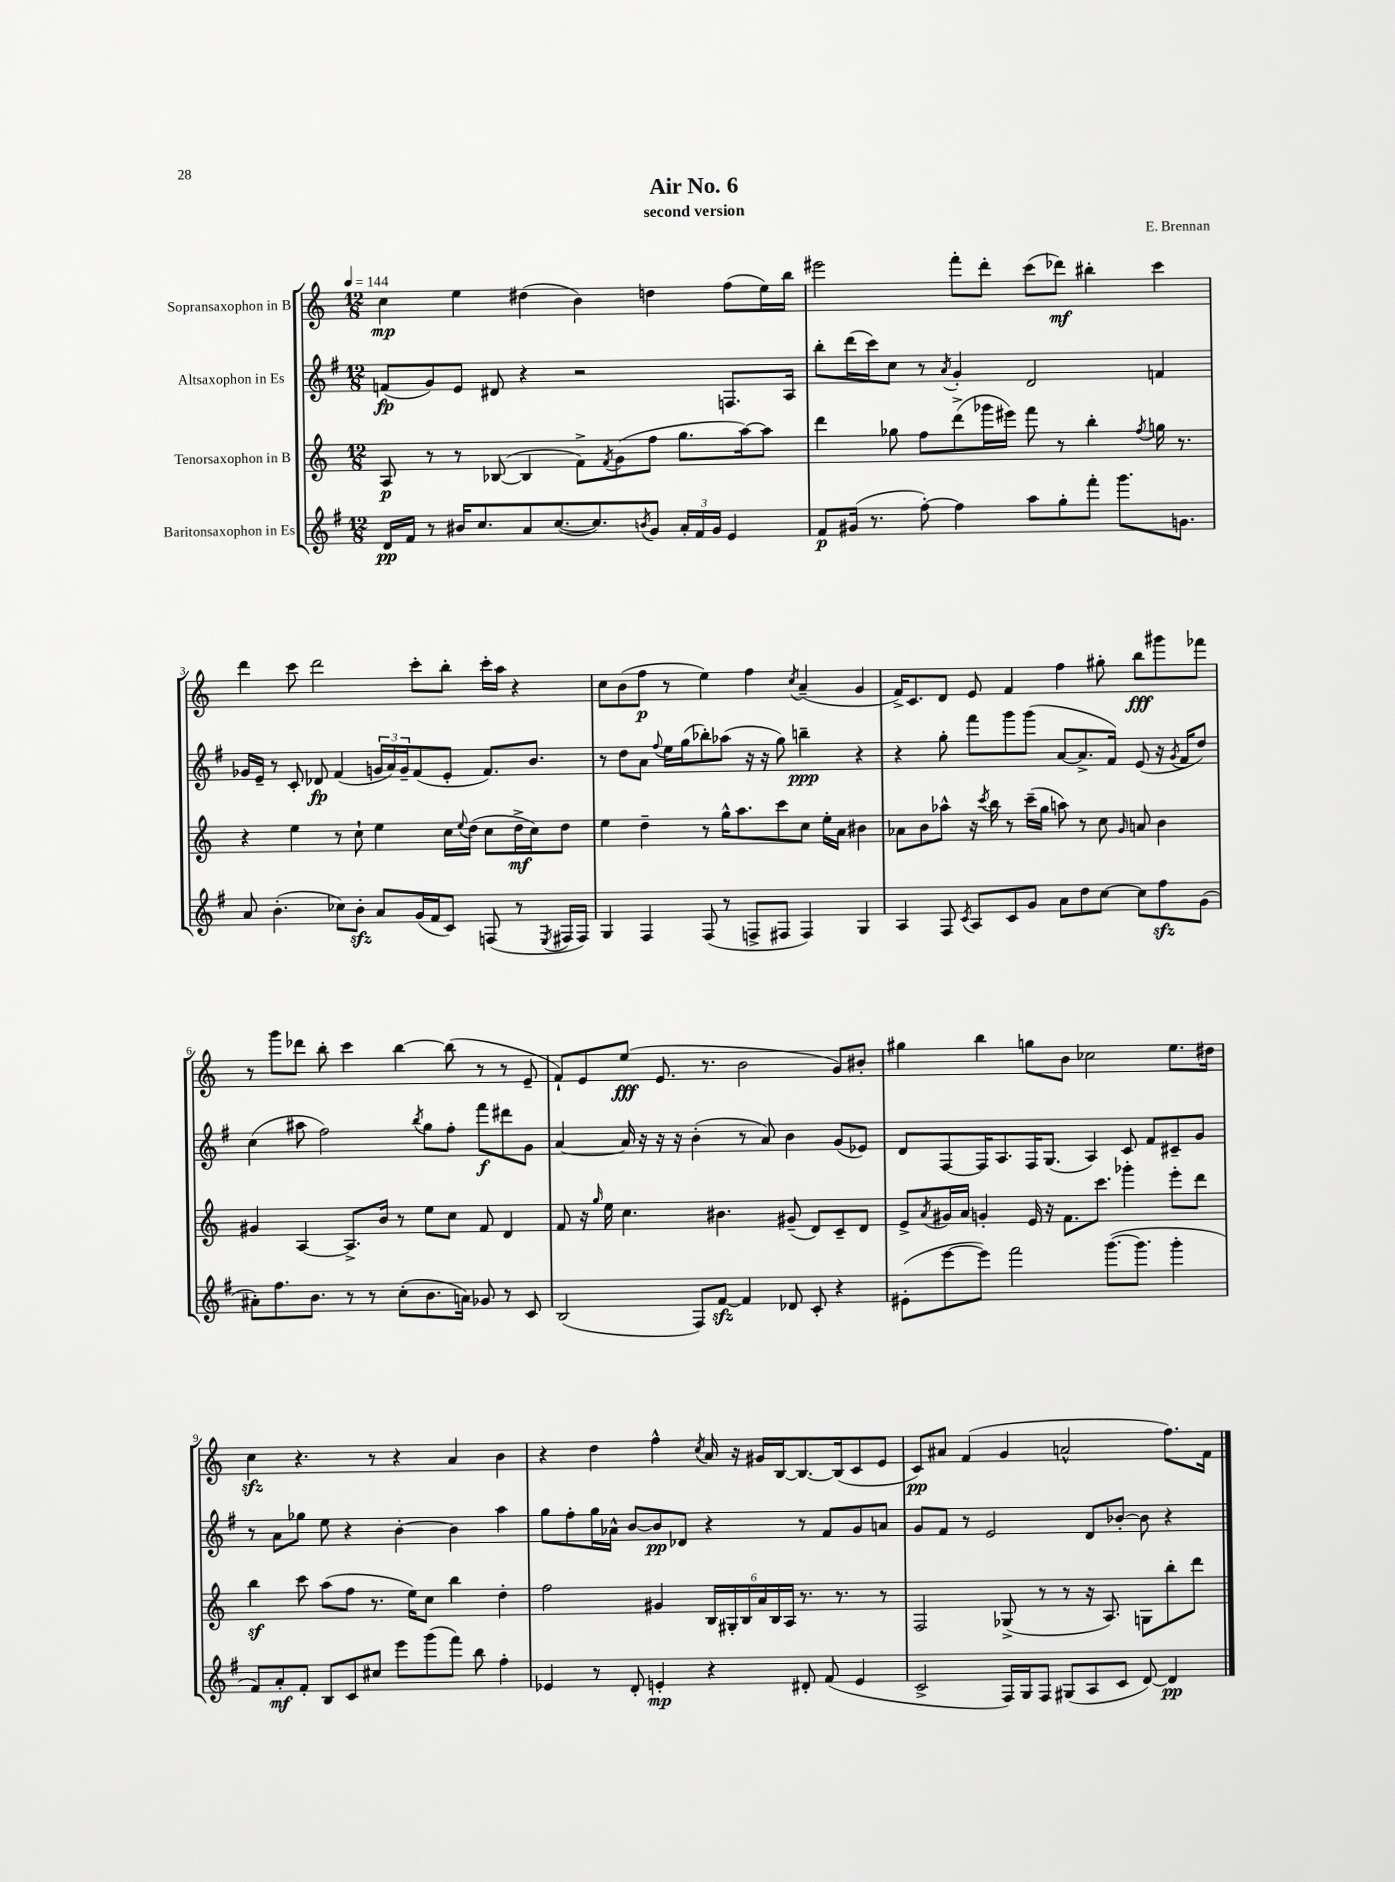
\header { title = "Air No. 6" composer = "E. Brennan" subtitle = "second version" }
<<
\new StaffGroup <<
\new Staff = "s0" \with { instrumentName = "Sopransaxophon in B" } {
    \clef treble \key c \major \numericTimeSignature \time 12/8 \tempo 4 = 144
    c''4\mp e''4 dis''4( b'4) d''4 f''8( e''16) b''16 |
    eis'''2 f'''8-. d'''8-. c'''8( des'''8\mf) bis''4-. c'''4 |
    d'''4 c'''8 d'''2 c'''8-. b''8-. c'''16-. a''16 r4 |
    c''8 b'8( f''8\p r8 e''4) f''4 \acciaccatura { c''8 } a'4--( g'4 |
    f'16->) c'8. d'8 e'8 f'4 f''4 gis''8-. b''8\fff gis'''8 fes'''8 |
    r8 g'''8 des'''8 b''8-. c'''4 b''4~ b''8( r8 r8 e'8-- |
    f'8-!) e'8 e''8\fff( e'8. r8. b'2 g'8) bis'8-. |
    gis''4 b''4 g''8 b'8 ces''2 e''8. dis''16 |
    c''4\sfz r4. r8 r4 a'4 b'4 |
    r4 d''4 f''4-^ \acciaccatura { c''8 } a'16 r16 gis'16 b16~ b8.~ b16( c'8 e'8 |
    c'8\pp) ais'8 f'4( g'4 a'2-^ f''8.) f'16 \bar "|." |
}
\new Staff = "s1" \with { instrumentName = "Altsaxophon in Es" } {
    \clef treble \key g \major \numericTimeSignature \time 12/8
    f'8\fp( g'8) e'8 dis'8 r4 r2 f8. a16 |
    b''8-. d'''16( c'''16) c''8 r8 \acciaccatura { a'8 } g'4-. d'2 f'4 |
    ges'16 e'16-- r8 c'8-. des'8\fp fis'4( \tuplet 3/2 { g'16 a'16) g'16-- } fis'8( e'8-. fis'8.) b'8. |
    r8 d''8 a'8 \appoggiatura { fis''8 } e''16 g''16( bes''8-.) aes''8( r16 r16 g''8) b''4--\ppp r4 |
    r4 g''8-. fis'''8 g'''8 g'''8( a'8~ a'8.-> fis'16) e'8( r16 \acciaccatura { g'8 } fis'16 d''8) |
    c''4( ais''8 fis''2) \acciaccatura { b''8 } g''8 fis''8-. fis'''8\f dis'''8 g'8 |
    a'4~ a'16 r16 r16 r16 b'4-.( r8 a'8) b'4 g'8( ees'8) |
    d'8 fis8~ fis16 a8. fis16 g8.( a4) c'8 fis'8 cis'8-- g'8 |
    r8 a'8 ges''8 e''8 r4 b'4~-. b'4 a''4 |
    g''8 fis''8-. g''16 aes'16-^ b'8~ b'8\pp des'8 r4 r8 fis'8 g'8 a'8 |
    g'8 fis'8 r8 e'2 d'8 bes'8~-. bes'8 r4 \bar "|." |
}
\new Staff = "s2" \with { instrumentName = "Tenorsaxophon in B" } {
    \clef treble \key c \major \numericTimeSignature \time 12/8
    a8\p r8 r8 bes8~( bes4 f'8->) \acciaccatura { f'8 } g'8( f''8 g''8. a''16~) a''8 |
    d'''4 ges''8 f''8 d'''8->( ges'''16 eis'''16) f'''8 r8 b''4-. \acciaccatura { f''8 } g''16 r8. |
    r4 e''4 r8 c''8-! e''4 c''16 \appoggiatura { e''8 } d''16( c''8 d''16->\mf c''16) d''8 |
    e''4 d''4-- r8 g''16-^ a''8. c'''8 c''8 e''16-. a'16 bis'4 |
    aes'8 b'8 aes''8-^ r16 \acciaccatura { c'''8 } b''16 r8 c'''16--( g''16 a''8) r8 c''8 \grace { g'16 } a'8 b'4 |
    gis'4 a4~ a8.-> b'16 r8 e''8 c''8 f'8 d'4 |
    f'8 r16 \grace { g''16 } e''16 c''4. bis'4. gis'8--( d'8) c'8-- d'8 |
    e'8-> \acciaccatura { a'8 } gis'16 a'16 g'4-. e'16 r16 f'8. c'''8. ges'''4-. e'''8-. d'''8 |
    b''4\sf c'''8 a''8( f''8 r8. e''16) c''8 b''4 d''4-. |
    f''2 gis'4 \tuplet 6/4 { b16 gis16-. b16 a'16 b16 a16 } r8. r8. r8 |
    f2 ges8->( r8 r8 r16 a8.) g8 b''8-. d'''8 \bar "|." |
}
\new Staff = "s3" \with { instrumentName = "Baritonsaxophon in Es" } {
    \clef treble \key g \major \numericTimeSignature \time 12/8
    d'16\pp fis'16 r8 bis'16 c''8. a'8 c''8.~( c''8.) \acciaccatura { b'8 } g'8 \tuplet 3/2 { a'16-. fis'16 g'16 } e'4 |
    fis'8\p gis'16( r8. fis''8~-.) fis''4 a''8 g''8-. fis'''8-. g'''8. g'8. |
    a'8 b'4.-.( ces''8) b'8-.\sfz a'8 g'16( fis'16 c'8) f8( r8 \acciaccatura { e8 } fis16 fis16) |
    g4 fis4 fis8( r8 f8-> fis8 fis4) g4 |
    a4 fis8 \acciaccatura { c'8 } a8 c'8 g'8 a'8 d''8 c''8~ c''8 fis''8\sfz g'8( |
    ais'8-.) fis''8. b'8. r8 r8 c''8-.( b'8. a'16) ges'8 r8 c'8 |
    b2( fis8) fis'8~\sfz fis'4 des'8 c'8-. r4 |
    eis'8-.( e'''8~ e'''8) fis'''2 g'''8.~( g'''8. g'''4-. |
    fis'8) a'8-.\mf fis'8-. b8 c'8 cis''8 e'''8 g'''8( fis'''8) b''8 fis''4-. |
    ees'4 r8 d'8-. e'4-.\mp r4 dis'8-. fis'8( e'4 |
    c'2-> fis16) g16 fis8 gis8( a8 c'8 d'8~) d'4\pp \bar "|." |
}
>>
>>
